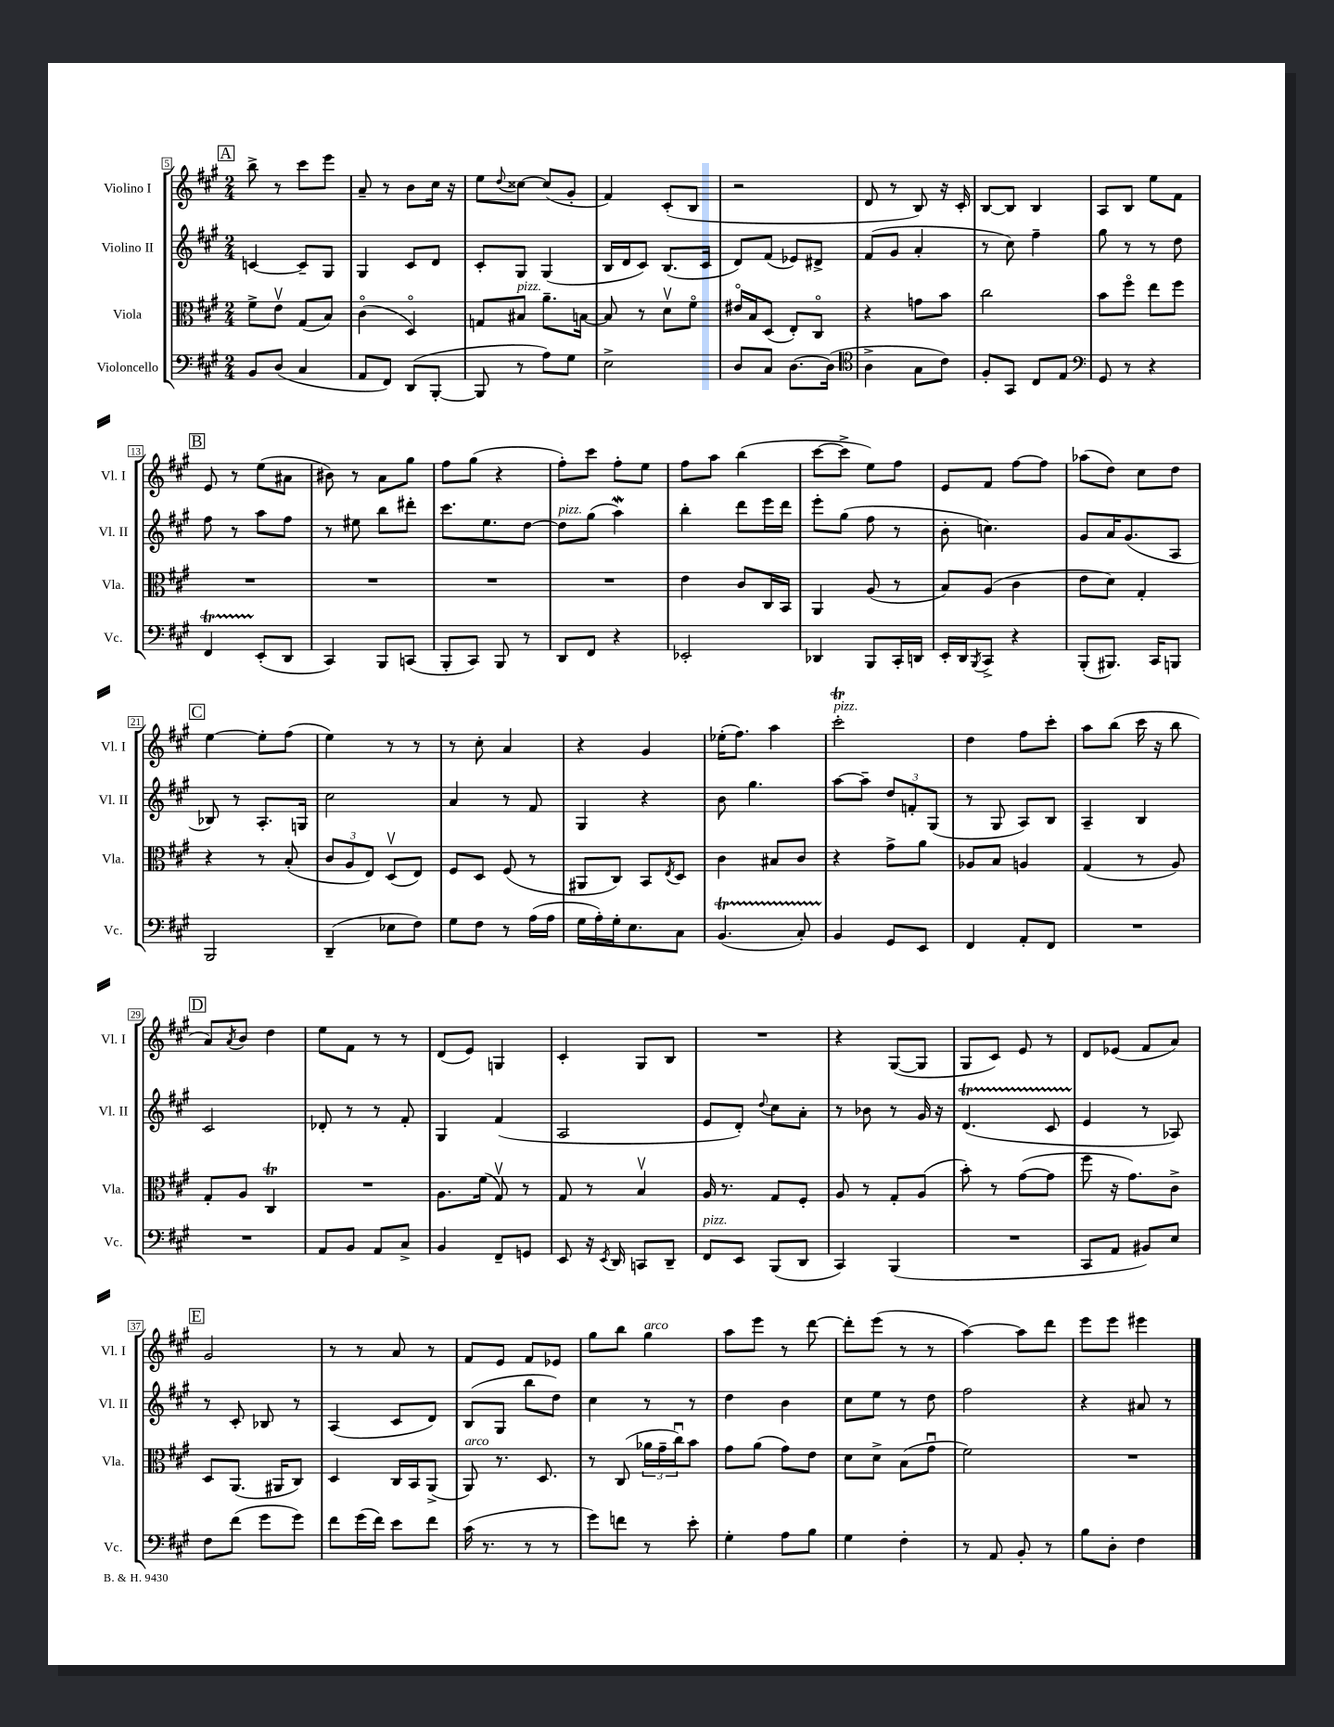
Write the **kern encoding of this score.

**kern	**kern	**kern	**kern
*staff4	*staff3	*staff2	*staff1
*clefF4	*clefC3	*clefG2	*clefG2
*k[f#c#g#]	*k[f#c#g#]	*k[f#c#g#]	*k[f#c#g#]
*M2/4	*M2/4	*M2/4	*M2/4
8BB	8f#^	[4c	8bb^
(8D	8ev	.	8r
4C#	(8G#	8c~]	8ccc#
.	8B)	8G#	8eee
=	=	=	=
8AA	(4c#o	4G#	8a~
8FF#)	.	.	8r
(8DD	4Do)	8c#	8b
[8BBB'	.	8d	16cc#
.	.	.	16r
=	=	=	=
8BBB]	8G	8c#'	8ee
.	.	.	8qqdd
8r	8B#	8G#	[8cc##
8A)	8.a~	(4G#	(8cc##]
8G#	.	.	8g#'
.	[16B	.	.
=	=	=	=
2E^	8B]	16B	4f#)
.	.	16d	.
.	8r	8c#)	.
.	8dv	(8.B	(8c#'
.	8f#o	.	8B
.	.	16c#	.
=	=	=	=
8D	16e#o	8d)	2r
.	16B	.	.
8C#	(8D	(8f#	.
[8.D	8E')	8e-)	.
.	8C#o	8d#^	.
(16D]	.	.	.
=	=	=	=
*clefC4	*	*	*
4A^	4r	(8f#	8d
.	.	8g#	8r
8G#	8g	4a'	8B)
8c#)	8b	.	16r
.	.	.	16c#'
=	=	=	=
8F#'	2cc#	8r	[8B
8GG#	.	8cc#)	8B]
8C#	.	4ff#~	4B
8E	.	.	.
=	=	=	=
*clefF4	*	*	*
8GG#	8b	8gg#	8A
8r	8ff#o	8r	8B
4r	8ee	8r	8ee
.	8ff#	8dd	8f#
=	=	=	=
4FF#	2r	8ff#	8e
.	.	8r	8r
(8EE'	.	8aa	(8ee
8DD	.	8ff#	8a#
=	=	=	=
4CC#)	2r	8r	8b#)
.	.	8ee#	8r
8BBB	.	8bb	8a
(8CC	.	8ddd#'	8gg#
=	=	=	=
8BBB'	2r	8.ccc#	8ff#
8CC#)	.	.	(8gg#
.	.	8.ee	.
8BBB	.	.	4r
8r	.	[8dd	.
=	=	=	=
8DD	2r	8dd]	8ff#')
8FF#	.	(8gg#	8ccc#
4r	.	4aa)	8ff#'
.	.	.	8ee
=	=	=	=
2EE-'	4e	4bb'	8ff#
.	.	.	8aa
.	8c#	8ddd	(4bb
.	16C#	16eee	.
.	16BB	16ddd	.
=	=	=	=
4DD-	4AA	8eee'	[8ccc#
.	.	(8gg#	8ccc#^]
8BBB	(8A	8ff#	8ee)
16CC#'	8r	8r	8ff#
16DD	.	.	.
=	=	=	=
16EE'	8B)	8b'	8e
16DD	.	.	.
8qBBB	.	.	.
8CC#^	(8A	4.cc)	8f#
4r	4c#	.	[8ff#
.	.	.	8ff#]
=	=	=	=
(8BBB'	8e	8g#	(8aa-
8.BBB#)	8d)	16a	8dd)
.	.	(8.g#	.
.	4G#'	.	8cc#
16CC#	.	.	.
8BBB	.	8A	8dd
=	=	=	=
2BBB	4r	8B-)	[4ee
.	.	8r	.
.	8r	8.A'	8ee']
.	(8B'	.	(8ff#
.	.	16G	.
=	=	=	=
(4DD~	12c#	2cc#	4ee)
.	12A	.	.
.	12E)	.	.
8E-	(8Dv	.	8r
8F#)	8E)	.	8r
=	=	=	=
8G#	8F#	4a	8r
8F#	8D	.	8cc#'
8r	(8F#	8r	4a
(16A	8r	8f#	.
16A	.	.	.
=	=	=	=
16G#	8AA#	4G#	4r
16A')	.	.	.
16G#'	8C#)	.	.
8.E	.	.	.
.	8BB	4r	4g#
.	8qE	.	.
8C#	8D	.	.
=	=	=	=
(4.BB	4c#	8b	(16ee-'
.	.	.	8.ff#)
.	.	4.gg#	.
.	8B#	.	4aa
8C#')	8c#	.	.
=	=	=	=
4BB	4r	[8aa	2ccc#'
.	.	8aa~]	.
8GG#	8g#^	12dd	.
.	.	12f'	.
8EE	8a	.	.
.	.	(12G#	.
=	=	=	=
4FF#	8A-	8r	4dd
.	8B	8G#	.
8AA'	4A	8A)	8ff#
8FF#	.	8B	8ccc#'
=	=	=	=
2r	(4G#	4A~	8aa
.	.	.	(8bb
.	8r	4B	16ccc#
.	.	.	16r
.	8A)	.	8bb
=	=	=	=
2r	8G#'	2c#	8a)
.	.	.	8qa
.	8A	.	8b
.	4C#	.	4dd
=	=	=	=
8AA	2r	8d-'	8ee
8BB	.	8r	8f#
8AA	.	8r	8r
8C#^	.	8f#'	8r
=	=	=	=
4BB	8.A	4G#	(8d
.	.	.	8e)
.	(16f#	.	.
8FF#~	8G#v)	(4f#	4G
8GG	8r	.	.
=	=	=	=
8EE	8G#	2A	4c#'
16r	8r	.	.
8qEE	.	.	.
16DD	.	.	.
8CC	4Bv	.	8G#
8DD~	.	.	8B
=	=	=	=
8FF#	16A	8e	2r
.	8.r	.	.
8EE	.	8d')	.
.	.	8qqdd	.
(8BBB	8G#	8cc#	.
8DD	8F#'	8a'	.
=	=	=	=
4CC#)	8A	8r	4r
.	8r	8b-	.
(4BBB	8G#'	8r	([8G#
.	(8A	16g#	8G#]
.	.	16r	.
=	=	=	=
2r	8b')	(4.d	8G#
.	8r	.	8c#)
.	([8g#	.	8e
.	8g#]	8c#	8r
=	=	=	=
8CC#	8ff#	4e	8d
8AA	16r	.	(8e-
.	8.g#)	.	.
8BB#)	.	8r	8f#
8E	8c#^	8A-)	8a)
=	=	=	=
8F#	8D	8r	2g#
(8f#	(8.AA	8c#'	.
8g#	.	8B-	.
.	16AA#	.	.
8g#)	8C#)	8r	.
=	=	=	=
8f#	4D	(4A	8r
(16g#	.	.	8r
16f#)	.	.	.
8e	16C#	8c#	8a
.	16BB	.	.
8f#	(8AA^	8d)	8r
=	=	=	=
(16c#	8AA)	(8B	8f#
8.r	.	.	.
.	8.r	8G#	8e
8r	.	8bb	8f#
.	8.D	.	.
8r	.	8dd)	8e-
=	=	=	=
8g#)	8r	4cc#	8gg#
8f	(8C#	.	8bb
8r	24a-	8r	4gg#
.	24g#~	.	.
.	24cc#u)	.	.
8e'	8b	8r	.
=	=	=	=
4G#'	8g#	4dd	8aa
.	(8a	.	8eee
8A	8g#)	4b	8r
8B	8e	.	[8ddd
=	=	=	=
4G#	8d	8cc#	8ddd']
.	8d^	8ee	(8eee
4F#'	(8B	8r	8r
.	8g#u	8dd	8r
=	=	=	=
8r	2f#)	2ff#	[4aa)
8AA	.	.	.
8BB'	.	.	8aa]
8r	.	.	8ddd
=	=	=	=
8B	2r	4r	8eee
8D'	.	.	8eee
4F#	.	8a#	4eee#
.	.	8r	.
==	==	==	==
*-	*-	*-	*-
